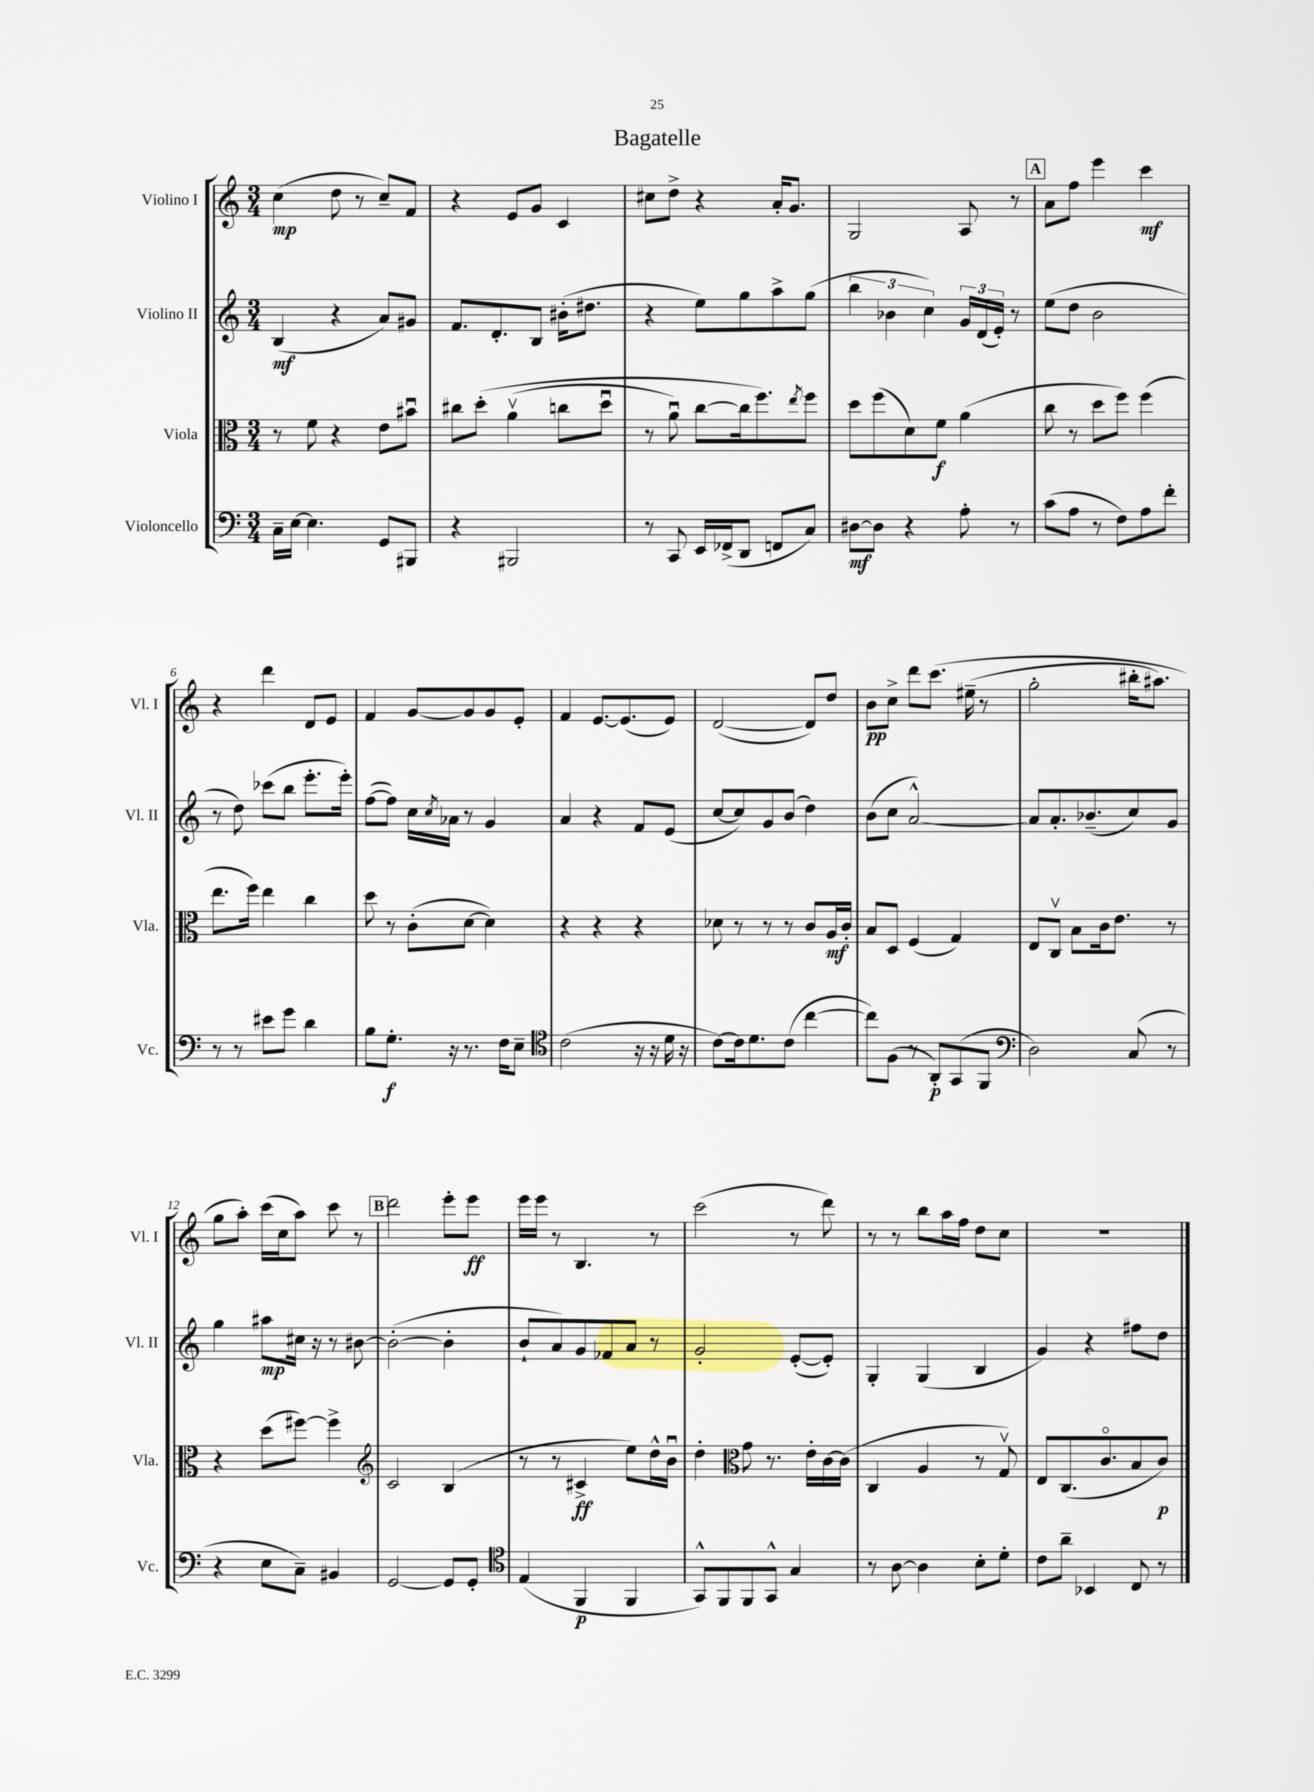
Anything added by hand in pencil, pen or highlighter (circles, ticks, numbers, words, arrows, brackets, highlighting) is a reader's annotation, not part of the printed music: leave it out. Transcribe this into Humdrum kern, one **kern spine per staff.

**kern	**dynam	**kern	**dynam	**kern	**dynam	**kern	**dynam
*part4	*part4	*part3	*part3	*part2	*part2	*part1	*part1
*staff4	*staff4	*staff3	*staff3	*staff2	*staff2	*staff1	*staff1
*I"Violoncello	*	*I"Viola	*	*I"Violino II	*	*I"Violino I	*
*I'Vc.	*	*I'Vla.	*	*I'Vl. II	*	*I'Vl. I	*
*clefF4	*	*clefC3	*	*clefG2	*	*clefG2	*
*k[]	*	*k[]	*	*k[]	*	*k[]	*
*M3/4	*	*M3/4	*	*M3/4	*	*M3/4	*
=1	=1	=1	=1	=1	=1	=1	=1
16C~\LL	.	8r	.	(4B/	mf	(4cc\	mp
[16E\JJ	.	.	.	.	.	.	.
4.E\]	.	8f\	.	.	.	.	.
.	.	4r	.	4r	.	8dd\	.
.	.	.	.	.	.	8r	.
8GG/L	.	8e\L	.	8a/L)	.	8cc~/L)	.
8BBB#X/J	.	8b#Xu\J	.	8g#X/J	.	8f/J	.
=2	=2	=2	=2	=2	=2	=2	=2
4r	.	8cc#X\L	.	8.f/L	.	4r	.
.	.	(8dd'\J	.	.	.	.	.
.	.	.	.	8.d'/	.	.	.
2BBB#X/	.	(4av\	.	.	.	8e/L	.
.	.	.	.	8B/J	.	8g/J	.
.	.	8ccn\L	.	(16b#X'\KL	.	4c/	.
.	.	.	.	8.dd#X\J	.	.	.
.	.	8ddu\J	.	.	.	.	.
=3	=3	=3	=3	=3	=3	=3	=3
8r	.	8r	.	4r	.	8cc#X\L	.
8CC/	.	8au\)	.	.	.	8dd^\J	.
16EE/LL	.	[8cc\L	.	8ee\L)	.	4r	.
(16FF-X^/J	.	.	.	.	.	.	.
8DD/J	.	16cc\k]	.	8gg\	.	.	.
.	.	8.ff\)	.	.	.	.	.
8FFn/L	.	.	.	8aa^\	.	16a'/KL	.
.	.	.	.	.	.	8.g/J	.
.	.	8qee/	.	.	.	.	.
8C/J)	.	8ff\J	.	(8gg\J	.	.	.
=4	=4	=4	=4	=4	=4	=4	=4
[8D#X\L	mf	8dd\L	.	6bb\	.	2G/	.
8D#\J]	.	(8ff\	.	.	.	.	.
.	.	.	.	6b-X\	.	.	.
4r	.	8d\)	.	.	.	.	.
.	.	.	.	6cc\)	.	.	.
.	.	8f\J	f	.	.	.	.
8A'\	.	(4a\	.	24g/LL	.	8A/	.
.	.	.	.	(24d/	.	.	.
.	.	.	.	24e'/JJ)	.	.	.
8r	.	.	.	8r	.	8r	.
!!LO:REH:place=s1:t=A
=5	=5	=5	=5	=5	=5	=5	=5
(8c\L	.	8cc\	.	(8ee\L	.	8a\L	.
8A\J	.	8r	.	8dd\J	.	8ff\J	.
8r	.	8dd\L	.	2b\	.	4eee\	.
8F\L)	.	8ff\J)	.	.	.	.	.
8A\	.	(4ff\	.	.	.	4ccc\	mf
8f'\J	.	.	.	.	.	.	.
!!LO:LB:g=z
=6	=6	=6	=6	=6	=6	=6	=6
8r	.	8.ee\L	.	8r	.	4r	.
8r	.	.	.	8dd\)	.	.	.
.	.	16ff\Jk)	.	.	.	.	.
8e#X\L	.	4ee\	.	(8ccc-X\L	.	4ddd\	.
8g\J	.	.	.	8bb\J	.	.	.
4d\	.	4cc\	.	8.eee'\L	.	8d/L	.
.	.	.	.	.	.	8e/J	.
.	.	.	.	16eee'\Jk)	.	.	.
=7	=7	=7	=7	=7	=7	=7	=7
8B\L	.	8dd\	.	([8ff\L	.	4f/	.
8.G'\J	f	8r	.	8ff\J])	.	.	.
.	.	(8c'\L	.	16cc\LL	.	[8g/L	.
.	.	.	.	8qcc/	.	.	.
16r	.	.	.	16a-X\JJ	.	.	.
8.r	.	[8d\J	.	8r	.	8g/]	.
.	.	4d\])	.	4g/	.	8g/	.
16F\KL	.	.	.	.	.	.	.
8E~\J	.	.	.	.	.	8e'/J	.
=8	=8	=8	=8	=8	=8	=8	=8
*clefC4	*	*	*	*	*	*	*
(2c\	.	4r	.	4a/	.	4f/	.
.	.	4r	.	4r	.	[8.e/L	.
.	.	.	.	.	.	(8.e/]	.
16r	.	4r	.	8f/L	.	.	.
16r	.	.	.	.	.	.	.
16d\	.	.	.	(8e/J	.	8e/J)	.
16r	.	.	.	.	.	.	.
=9	=9	=9	=9	=9	=9	=9	=9
[8c\L)	.	8d-X\	.	[8cc/L	.	([2d/	.
16c\k]	.	8r	.	8cc/])	.	.	.
8.d\	.	.	.	.	.	.	.
.	.	8r	.	8g/	.	.	.
(8c\J	.	8r	.	(8b/J	.	.	.
[4cc\	.	8c/L	.	4dd\)	.	8d/L])	.
.	.	16A/L	mf	.	.	8dd/J	.
.	.	16c'/JJ	.	.	.	.	.
=10	=10	=10	=10	=10	=10	=10	=10
8cc\L])	.	8B/L	.	(8b\L	.	8b\L	pp
(8F\J	.	8D/J	.	8cc\J	.	8cc^\J	.
8r	.	(4F/	.	[2a^^/)	.	8ddd\L	.
8AA'/L)	p	.	.	.	.	(8.ccc\J	.
(8GG/	.	4G/)	.	.	.	.	.
.	.	.	.	.	.	(16ee#X~\	.
8FF/J	.	.	.	.	.	8r	.
=11	=11	=11	=11	=11	=11	=11	=11
*clefF4	*	*	*	*	*	*	*
2D\)	.	8E/L	.	8a/L]	.	2gg'\	.
.	.	8Cv/J	.	8.a'/	.	.	.
.	.	8B\L	.	.	.	.	.
.	.	.	.	(8.b-X~/	.	.	.
.	.	16c\k	.	.	.	.	.
.	.	8.e\J	.	.	.	.	.
(8C/	.	.	.	8cc/)	.	16bb#X'\KL	.
.	.	.	.	.	.	8.aa#X\J)	.
8r	.	8r	.	8g/J	.	.	.
!!LO:LB:g=z
=12	=12	=12	=12	=12	=12	=12	=12
4r	.	4r	.	4gg\	.	8gg\L	.
.	.	.	.	.	.	8aa'\J)	.
8E\L	.	(8dd\L	.	8aa#X\L	mp	(16ccc\LL	.
.	.	.	.	.	.	16cc\J	.
8C~\J)	.	[8ff#X\J)	.	16cc#X\Jk	.	8aa\J)	.
.	.	.	.	16r	.	.	.
4BB#X/	.	4ff#^\]	.	8r	.	8ccc\	.
.	.	.	.	[8b#X\	.	8r	.
!!LO:REH:place=s1:t=B
=13	=13	=13	=13	=13	=13	=13	=13
*	*	*clefG2	*	*	*	*	*
[2GG/	.	2c/	.	(2b#'\_	.	2ddd\	.
8GG/L]	.	(4B/	.	4b#'\]	.	8eee'\L	.
8GG'/J	.	.	.	.	.	8eee\J	ff
=14	=14	=14	=14	=14	=14	=14	=14
*clefC4	*	*	*	*	*	*	*
(4E/	.	8r	.	8b`/L	.	16eee\LL	.
.	.	.	.	.	.	16eee\JJ	.
.	.	8r	.	8a/)	.	8r	.
4FF/	p	4c#X^/	ff	8g/	.	4.B/	.
.	.	.	.	8f-X/	.	.	.
4FF/	.	8ee\L)	.	8a/J	.	.	.
.	.	16dd^^\L	.	8r	.	8r	.
.	.	16bu\JJ	.	.	.	.	.
=15	=15	=15	=15	=15	=15	=15	=15
8GG^^/L)	.	4dd'\	.	2g'/	.	(2ccc\	.
8FF/	.	.	.	.	.	.	.
*	*	*clefC3	*	*	*	*	*
8FF/	.	8g\	.	.	.	.	.
8GG^^/J	.	8.r	.	.	.	.	.
4G/	.	.	.	([8e'/L	.	8r	.
.	.	16e'\LL	.	.	.	.	.
.	.	[16c\	.	8e'/J])	.	8ddd\)	.
.	.	(16c\JJ]	.	.	.	.	.
=16	=16	=16	=16	=16	=16	=16	=16
8r	.	4C/	.	4G'/	.	8r	.
[8A\	.	.	.	.	.	8r	.
4A\]	.	4A/	.	(4G/	.	8bb\L	.
.	.	.	.	.	.	16aa\L	.
.	.	.	.	.	.	16ff\JJ	.
8B'\L	.	8r	.	4B/	.	8dd\L	.
8d'\J	.	8Gv/)	.	.	.	8cc\J	.
=17	=17	=17	=17	=17	=17	=17	=17
8c\L	.	8E/L	.	4g/)	.	2.r	.
8a~\J	.	(8.C/	.	.	.	.	.
4BB-X/	.	.	.	4r	.	.	.
.	.	8.c/	.	.	.	.	.
8C/	.	8B/	.	8ff#X\L	.	.	.
8r	.	8c/J)	p	8dd\J	.	.	.
==	==	==	==	==	==	==	==
*-	*-	*-	*-	*-	*-	*-	*-
